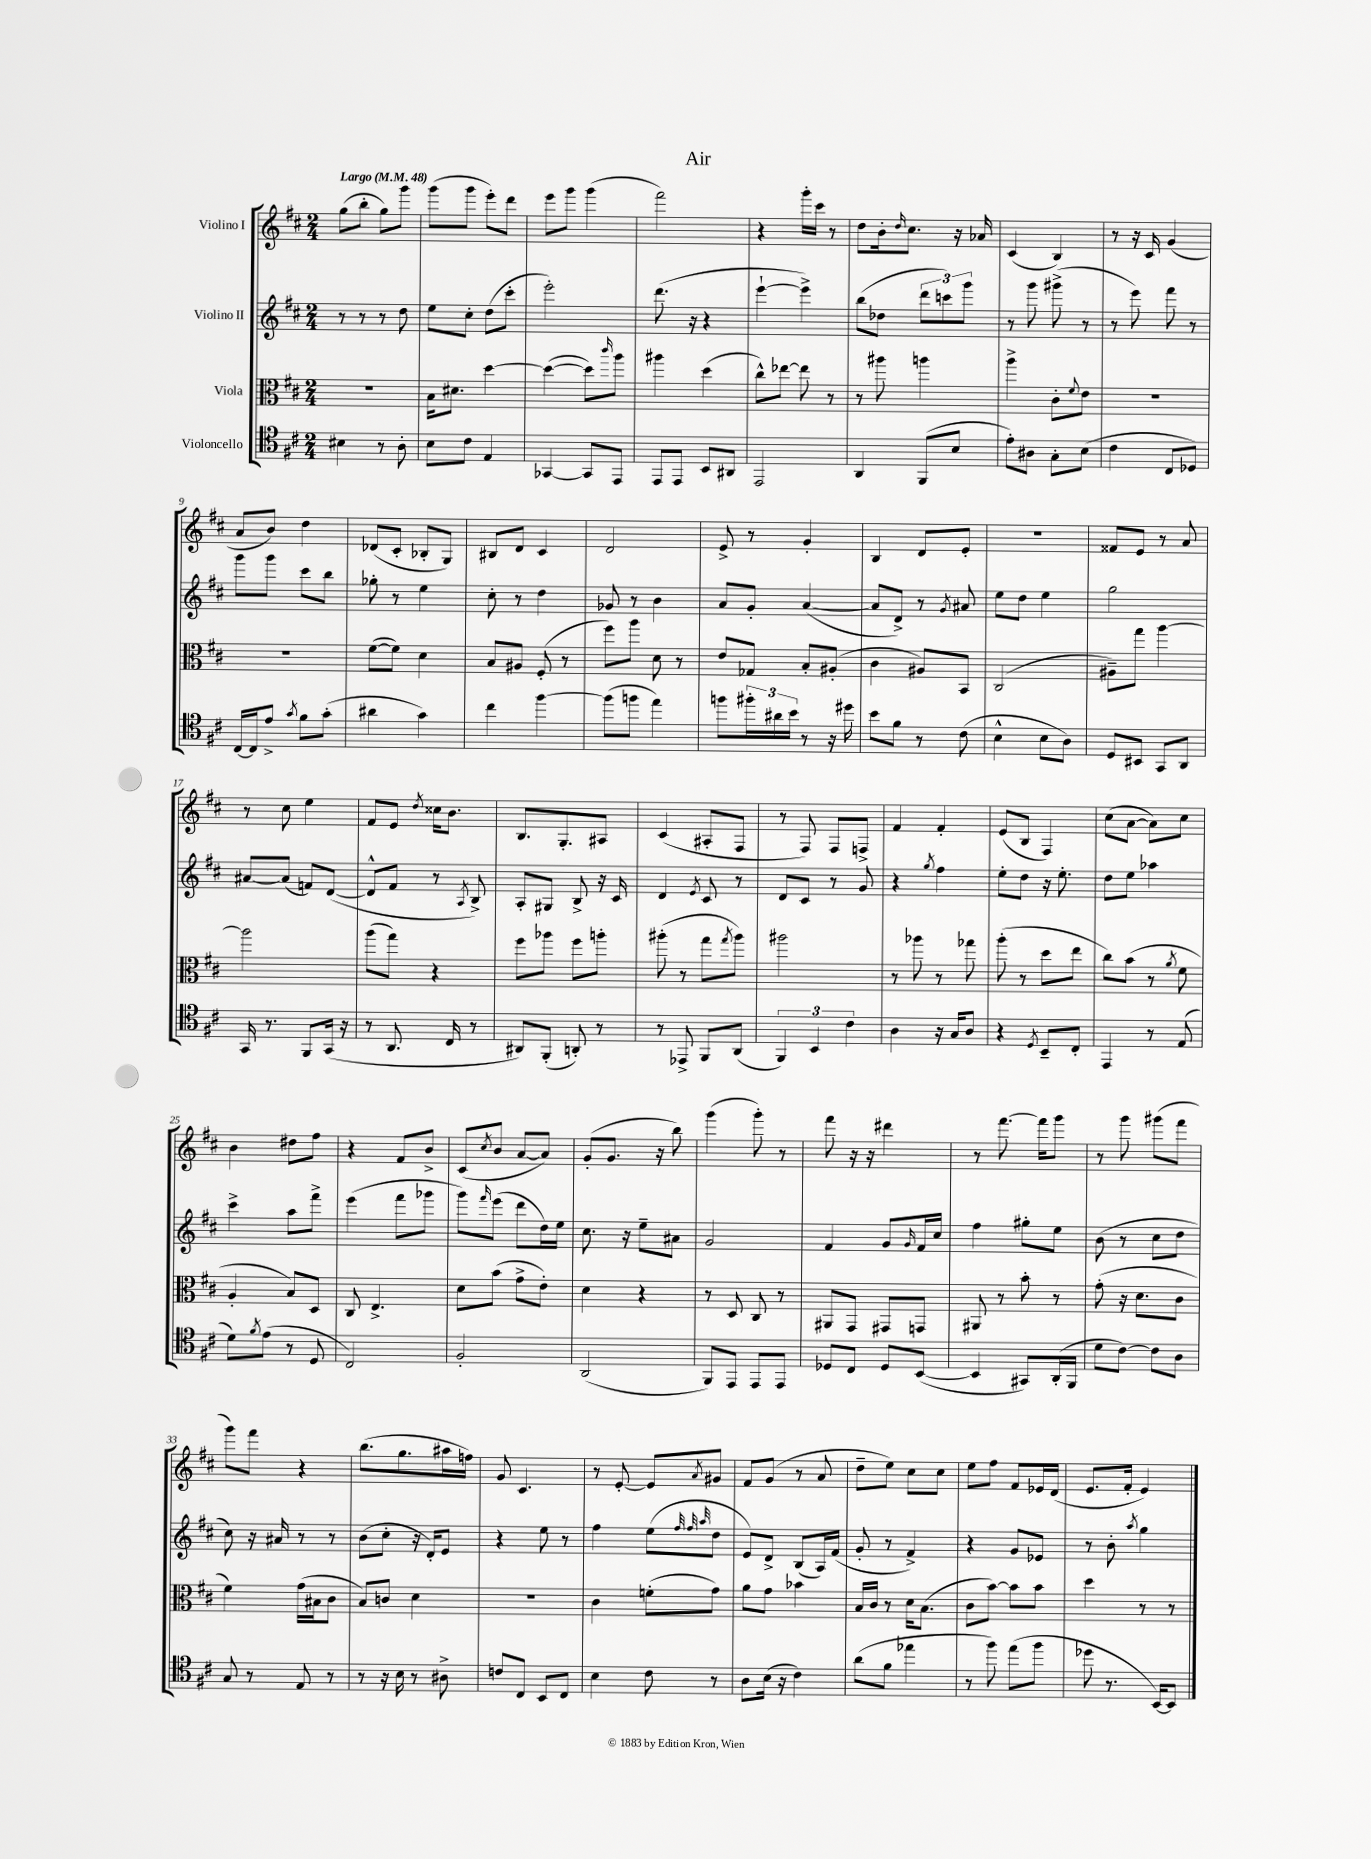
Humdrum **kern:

**kern	**kern	**kern	**kern
*part4	*part3	*part2	*part1
*staff4	*staff3	*staff2	*staff1
*I"Violoncello	*I"Viola	*I"Violino II	*I"Violino I
*clefC4	*clefC3	*clefG2	*clefG2
*k[f#c#]	*k[f#c#]	*k[f#c#]	*k[f#c#]
*M2/4	*M2/4	*M2/4	*M2/4
*MM48	*MM48	*MM48	*MM48
=1	=1	=1	=1
!	!	!	!LO:TX:a:B:t=Largo
4B#X\	2r	8r	(8gg\L
.	.	8r	8bb'\J
8r	.	8r	8gg\L)
8A'\	.	8dd\	8ggg\J
=2	=2	=2	=2
8B\L	16B\KL	8ee\L	(8ggg\L
.	8.d#X\J	.	.
8c#\J	.	8cc#'\J	8ggg\J
4E/	[4dd\	(8dd\L	8eee'\L)
.	.	8ccc#'\J	8ddd\J
=3	=3	=3	=3
[4GG-X/	(4dd\_	2eee'\)	8eee\L
.	.	.	8ggg\J
8GG-/L]	8dd\L])	.	(4ggg\
.	16qqccc#/	.	.
8EE/J	8aa\J	.	.
=4	=4	=4	=4
8EE/L	4aa#X\	(8.ddd\	2fff#\)
8EE/J	.	.	.
.	.	16r	.
8BB/L	(4dd\	4r	.
8AA#X/J	.	.	.
=5	=5	=5	=5
2EE/	8cc#^^\L)	[4eee`\	4r
.	[8ee-X\J	.	.
.	8ee-\]	4eee^\])	16ggg'\LL
.	.	.	16ccc#\JJ
.	8r	.	8r
=6	=6	=6	=6
4AA/	8r	(8bb\L	8dd\L
.	8aa#X\	8dd-X\J	16b'\k
.	.	.	16qqdd/
.	.	.	8.cc#\J
(8FF#/L	4aan\	12ddd\L	.
.	.	12cccn\)	.
8B/J	.	.	16r
.	.	12ggg\J	.
.	.	.	16a-X/
=7	=7	=7	=7
8e'\L)	4aa^\	8r	(4c#/
8A#X\J	.	8ggg\	.
8G'\L	8c#'\L	(8ggg#X^\	4B/)
.	8qqf#/	.	.
(8B\J	8e\J	8r	.
=8	=8	=8	=8
4c#\	2r	8r	8r
.	.	8eee\)	16r
.	.	.	16c#/
8C#/L	.	8fff#\	(4g/
8D-X/J)	.	8r	.
!!LO:LB:g=z
=9	=9	=9	=9
[16C#/LL	2r	8ggg\L	8a/L
16C#/J]	.	.	.
8e^/J	.	8ggg\J	8b/J)
8qg/	.	.	.
8f#\L	.	8ccc#\L	4dd\
(8g'\J	.	8bb\J	.
=10	=10	=10	=10
4a#X\	([8f#\L	8gg-X'\	(8d-X/L
.	8f#\J])	8r	8c#'/J
4g\)	4d\	4ee\	8B-X'/L
.	.	.	8G/J)
=11	=11	=11	=11
4cc#\	8B/L	8cc#'\	8B#X/L
.	8A#X/J	8r	8d/J
[4ff#\	(8F#'/	4dd\	4c#/
.	8r	.	.
=12	=12	=12	=12
(8ff#\L]	8ff#\L)	8g-X/	2d/
8ffn\J	8aa\J	8r	.
4ee\)	8d\	4b\	.
.	8r	.	.
=13	=13	=13	=13
8ffn\L	8e/L	8a/L	8e^/
24ff#X'\L	8G-X/J	8g'/J	8r
24a#X\	.	.	.
24b\JJ	.	.	.
8r	8B'/L	([4a/	4g'/
16r	(8A#X'/J	.	.
16dd#X\	.	.	.
=14	=14	=14	=14
8b\L	4c#\	8a/L]	4B/
8f#\J	.	8d^/J)	.
8r	8A#X/L)	8r	8d/L
.	.	8qg/	.
(8c#\	8BB/J	8a#X/	8e'/J
=15	=15	=15	=15
4B^^\	(2C#/	8ee\L	2r
.	.	8dd\J	.
8B\L	.	4ee\	.
8A\J)	.	.	.
=16	=16	=16	=16
8D/L	8A#X~\L)	2gg\	8f##X/L
8BB#X/J	8gg\J	.	8e/J
8GG/L	[4aa\	.	8r
8AA/J	.	.	8a/
!!LO:LB:g=z
=17	=17	=17	=17
16GG/	2aa\]	[8a#X/L	8r
8.r	.	.	.
.	.	(8a#/J]	8cc#\
8FF#/L	.	8fn/L)	4ee\
(16GG/Jk	.	([8d/J	.
16r	.	.	.
=18	=18	=18	=18
8r	(8aa\L	8d^^/L]	8f#/L
8.AA/	8gg\J)	8f#/J	8e/J
.	.	.	8qdd/
.	4r	8r	16cc##X\KL
16C#/	.	.	8.b\J
.	.	8qA/	.
8r	.	8B^/)	.
=19	=19	=19	=19
8AA#X/L)	8ff#\L	8A'/L	8.B/L
(8FF#'/J	8aa-X\J	8G#X/J	.
.	.	.	8.G'/
8AAn'/)	8ff#\L	8B^/	.
8r	8aan'\J	16r	8A#X/J
.	.	16c#/	.
=20	=20	=20	=20
8r	(8aa#X'\	4d/	(4c#/
8EE-X^/	8r	.	.
.	.	8qe/	.
8FF#/L	8gg\L	8c#/	8A#X'/L
.	8qgg/	.	.
(8AA/J	8aa#\J)	8r	8F#/J
=21	=21	=21	=21
6FF#/)	2aa#X\	8d/L	8r
.	.	8c#/J	8F#/)
6BB/	.	.	.
.	.	8r	8F#/L
6c#\	.	.	.
.	.	8g/	8Fn^/J
=22	=22	=22	=22
4A\	8r	4r	4f#/
.	8aa-X\	.	.
.	.	8qgg/	.
16r	8r	4ff#\	4f#'/
16G/KL	.	.	.
8A/J	8gg-X\	.	.
=23	=23	=23	=23
4r	(8aa'\	8ee'\L	(8e/L
.	8r	8dd\J	8B/J
8qD/	.	.	.
8BB~/L	8dd\L	16r	4F#/)
.	.	8.ee'\	.
8C#'/J	8ee\J	.	.
=24	=24	=24	=24
4EE/	8cc#\L)	8dd\L	(8cc#\L
.	(8b\J	8ee\J	[8a\J
8r	8r	4aa-X\	8a\L])
.	8qa/	.	.
(8E/	8f#\	.	8cc#\J
!!LO:LB:g=z
=25	=25	=25	=25
8d\L)	4A'/	4ccc#^\	4b\
8qf#/	.	.	.
(8e\J	.	.	.
8r	8B/L)	8aa\L	8dd#X\L
8D/	8D/J	8fff#^\J	8ff#\J
=26	=26	=26	=26
2C#/)	8C#/	(4eee\	4r
.	4.E^/	.	.
.	.	8fff#\L	8f#/L
.	.	8ggg-X\J	8b^/J
=27	=27	=27	=27
2F#'/	8d\L	8ggg\L)	(8c#/L
.	.	16qqfff#/	8qcc#/
.	(8b\J	(8eee\J	8b/J
.	8g^\L	8ddd\L	[8a/L
.	8e'\J)	16dd\L)	8a/J])
.	.	16ee\JJ	.
=28	=28	=28	=28
(2AA/	4d\	8.cc#\	(8g'/L
.	.	.	8.g/J
.	.	16r	.
.	4r	8ee~\L	.
.	.	.	16r
.	.	8a#X\J	8bb\)
=29	=29	=29	=29
8FF#/L)	8r	2g/	(4ggg\
8EE/J	8D/	.	.
8EE/L	8C#/	.	8ggg'\)
8EE/J	8r	.	8r
=30	=30	=30	=30
8D-X/L	8AA#X/L	4f#/	8fff#\
8C#/J	8GG/J	.	16r
.	.	.	16r
8D-/L	8GG#X/L	8g/L	4ddd#X\
.	.	16qqg/	.
([8BB/J	8GGn/J	16f#/L	.
.	.	16cc#/JJ	.
=31	=31	=31	=31
4BB/]	8AA#X/	4ff#\	8r
.	8r	.	[8.fff#\
8GG#X/L)	8b'\	8gg#X'\L	.
.	.	.	16fff#\KL]
(16AA'/L	8r	8ee\J	8ggg\J
16FF#/JJ	.	.	.
=32	=32	=32	=32
8d\L	(8g'\	(8b\	8r
[8c#\J)	16r	8r	8ggg\
.	8.d\L	.	.
8c#\L]	.	8cc#\L	(8ggg#X\L
8A\J	8c#\J	8dd\J	8fff#\J
!!LO:LB:g=z
=33	=33	=33	=33
8G/	4f#\)	8cc#\)	8ggg\L)
8r	.	16r	8fff#\J
.	.	16a#X/	.
8E/	(16g\LL	8r	4r
.	16B#X\J	.	.
8r	8c#\J	8r	.
=34	=34	=34	=34
8r	8B/L)	(8b\L	(8.bb\L
16r	8cn/J	8cc#'\J	.
16B\	.	.	8.gg\
8r	4d\	16r	.
.	.	16d'/KL)	.
8A#X^\	.	8e/J	16aa#X\L
.	.	.	16ffn\JJ)
=35	=35	=35	=35
8cn/L	2r	4r	8g/
8C#/J	.	.	4.c#/
8BB/L	.	8ee\	.
8C#/J	.	8r	.
=36	=36	=36	=36
4B\	4c#\	4ff#\	8r
.	.	.	[8e'/
8c#\	(8fn'\L	(8ee\L	8e/L]
.	.	32qqff#/	.
.	.	32qqff#/	.
.	.	32qqaa/	8qa/
8r	8g\J)	8dd\J	8g#X/J
=37	=37	=37	=37
8A\L	8a\L	8e/L)	8f#/L
(16B\Jk	8g\J	8d^/J	(8g/J
16r	.	.	.
4c#\)	4b-X\	(8B/L	8r
.	.	16A/L)	8a/
.	.	(16f#/JJ	.
=38	=38	=38	=38
(8a\L	16B/LL	8g'/	8dd~\L
.	16c#/JJ	.	.
8f#\J	8r	8r	8ee\J)
4ee-X\	16d\KL	4f#^/)	8cc#\L
.	(8.B\J	.	.
.	.	.	8cc#\J
=39	=39	=39	=39
8r	8c#\L	4r	8ee\L
8ff#\)	[8b\J)	.	8ff#\J
(8ee\L	8b\L]	8g/L	8f#/L
8ff#\J	8b\J	8e-X/J	16e-X/L
.	.	.	(16d/JJ
=40	=40	=40	=40
8dd-X\	4dd\	8r	8.e/L
8.r	.	8b'\	.
.	.	.	16f#'/Jk
.	.	8qaa/	.
.	8r	4gg\	4e/)
[16BB/KL)	.	.	.
8BB/J]	8r	.	.
==	==	==	==
*-	*-	*-	*-
